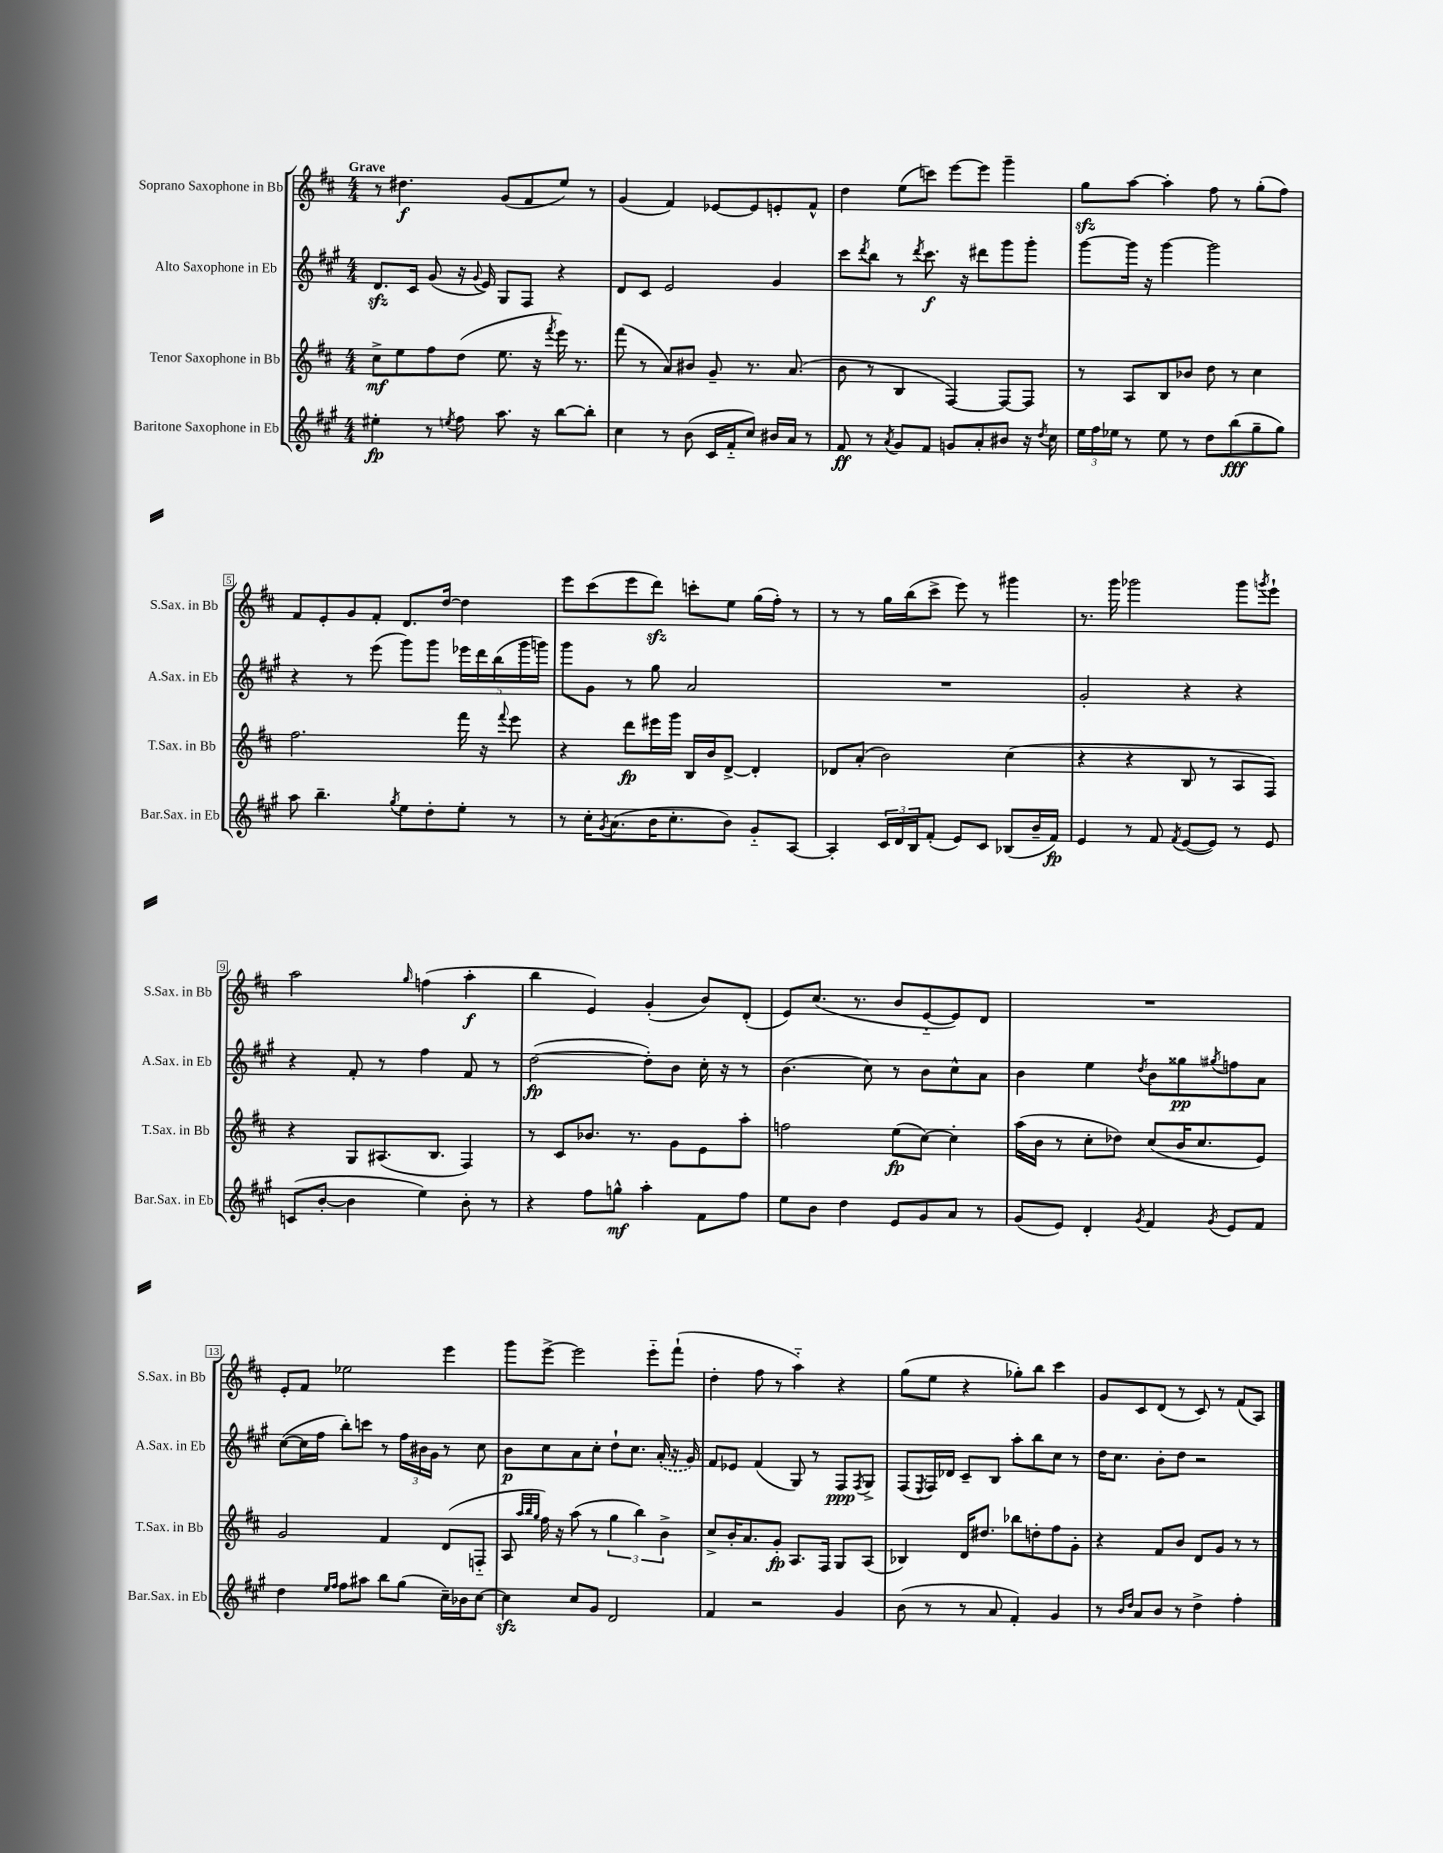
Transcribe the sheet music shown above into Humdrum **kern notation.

**kern	**kern	**kern	**kern
*staff4	*staff3	*staff2	*staff1
*clefG2	*clefG2	*clefG2	*clefG2
*k[f#c#g#]	*k[f#c#]	*k[f#c#g#]	*k[f#c#]
*M4/4	*M4/4	*M4/4	*M4/4
4ee#'	8cc#^	8.d	8r
.	8ee	.	4.dd#
.	.	16c#	.
8r	8ff#	(8g#	.
8qee	.	.	.
8ff#	(8dd	16r	.
.	.	8qqg#	.
.	.	16e)	.
8.aa	8.ee	8G#	(8g
.	.	8F#	8f#
16r	16r	.	.
.	8qfff#	.	.
[8bb	16eee)	4r	8ee)
.	8.r	.	.
8bb']	.	.	8r
=	=	=	=
4cc#	(8fff#	8d	(4g
.	8r	8c#	.
8r	8a)	2e	4f#)
(8b	8b#	.	.
16c#	8g~	.	[8e-
16f#'~	.	.	.
8cc#)	8.r	.	8e-]
16b#	.	4g#	8e'
16a	(8.a	.	.
8r	.	.	8f#^^
=	=	=	=
8f#	8b	8ccc#	4dd
.	.	8qddd	.
8r	8r	8bb	.
8qa	.	.	.
8g#	4B	8r	(8ee
.	.	8qddd	.
8f#	.	8.ccc#	8ccc)
8g	[4F#)	.	[8eee
.	.	16r	.
8a'	.	8ddd#	8eee]
8b#	8F#_	8ggg#	4ggg~
16r	8F#]	8ggg#'	.
8qdd	.	.	.
16cc#	.	.	.
=	=	=	=
24ee	8r	[8ggg#	8gg
24ff#	.	.	.
24ee-	.	.	.
8r	8A	16ggg#]	[8aa
.	.	16r	.
8ee-	8B	[4ggg#	4aa']
8r	8b-	.	.
8dd	8dd	2ggg#]	8ff#
(8bb	8r	.	8r
8gg#~	4cc#	.	(8gg'
8gg#)	.	.	8ff#)
=	=	=	=
8aa	2.ff#	4r	8f#
4.bb~	.	.	8e'
.	.	8r	8g
.	.	(8eee	8f#'
8qgg#	.	.	.
8ee	.	8ggg#)	8.d
8dd'	.	8ggg#	.
.	.	.	[16dd
8ee'	16fff#	20eee-	4dd]
.	.	20ddd	.
.	16r	.	.
.	.	(20bb	.
.	8qqfff#	.	.
8r	8eee	.	.
.	.	20ggg#	.
.	.	20ggg)	.
=	=	=	=
8r	4r	8ggg#	8eee
16cc#'	.	8g#	(8ccc#
8qg#	.	.	.
(8.a	.	.	.
.	8ddd	8r	8eee
16b	16eee#	8gg#	8ddd)
8.cc#'	16ggg	.	.
.	16B	2a	8ccc'
.	16b	.	.
8b)	[8d^	.	8ee
8g#'~	4d']	.	(16gg
.	.	.	16ff#')
[8A	.	.	8r
=	=	=	=
4A']	8d-	1r	8r
.	(8a'	.	8r
24c#	2b)	.	16gg
24d	.	.	.
.	.	.	(16bb
24B	.	.	.
(8f#'	.	.	8ccc#^
8e)	.	.	8eee)
8c#	.	.	8r
(8B-	(4cc#	.	4ggg#
16b~	.	.	.
16f#)	.	.	.
=	=	=	=
4e	4r	2g#'	8.r
.	.	.	16ggg
8r	4r	.	2ggg-
8f#	.	.	.
8qf#	.	.	.
([8e	8B	4r	.
8e])	8r	.	.
8r	8A	4r	8ggg-
.	.	.	8qggg
8e	8F#)	.	8eee`
=	=	=	=
(8c	4r	4r	2aa
[8b'	.	.	.
4b]	8G	8f#'	.
.	(8.A#	8r	.
.	.	.	16qqgg
4ee)	.	4ff#	(4ff
.	8.B	.	.
8b'	4F#)	8f#	4aa'
8r	.	8r	.
=	=	=	=
4r	8r	([2dd	4bb
.	8c#	.	.
8ff#	8.b-	.	4e)
8gg^^	.	.	.
.	8.r	.	.
4aa'	.	8dd'])	(4g'
.	8g	8b	.
8f#	8e	16cc#'	8b)
.	.	16r	.
8ff#	8aa'	8r	(8d'
=	=	=	=
8ee	2ff	(4.b	8e)
8b	.	.	(8.cc#
4dd	.	.	.
.	.	.	8.r
.	.	8cc#)	.
8e	(8ee	8r	8b
8g#	[8cc#)	8b	[8e'~
8a	4cc#']	8cc#^^	8e])
8r	.	8a	8d
=	=	=	=
(8g#	(16aa	4b	1r
.	16b	.	.
8e)	8r	.	.
4d'	8cc#'	4ee	.
.	8dd-)	.	.
8qg#	.	8qdd	.
4f#	(8cc#	8b	.
.	16b	8gg##	.
.	8.cc#	.	.
8qg#	.	8qgg#	.
8e	.	8ff	.
8f#	8e)	8a	.
=	=	=	=
4dd	2g	([8cc#	8e'
.	.	16cc#]	8f#
.	.	16ff#	.
16qqee	.	.	.
16qqff#	.	.	.
8ff#	.	8bb')	2ee-
8aa#	.	8ccc	.
8bb	4f#	8r	.
(8gg#	.	24ff#	.
.	.	24b#	.
.	.	24g#	.
16cc#~)	(8d	8r	4eee
16b-	.	.	.
[8cc#	8F'~	8cc#	.
=	=	=	=
4cc#]	8A	8b	8ggg
.	32qqaa	.	.
.	32qqbb	.	.
.	32qqgg	.	.
.	16ff#)	8cc#	[8eee^
.	16r	.	.
8cc#	(8aa	8a	2eee]
8g#	8r	8cc#'	.
2d	6gg	8dd`	.
.	.	8.cc#	.
.	6bb)	.	.
.	.	.	8eee'~
.	.	(16a'	.
.	6b^	.	.
.	.	16r	(8fff#`
.	.	16g#)	.
=	=	=	=
4f#	8cc#^	8f#	4dd'
.	16b'	8e-	.
.	8.a	.	.
2r	.	(4f#	8ff#
.	8g'	.	8r
.	8.A	8G#)	4aa'~)
.	.	8r	.
.	16F#	.	.
4g#	8G	8F#	4r
.	.	8qF#	.
.	(8A	8G#^	.
=	=	=	=
(8b	4B-)	(8F#	(8gg
.	.	8qE	.
8r	.	16F#)	8ee
.	.	16d-	.
8r	16d	8c#~	4r
.	8.dd#	.	.
8a	.	8B	.
4f#')	8bb-	8aa'	8gg-')
.	8dd'	8bb	8bb
4g#	8ff#	8cc#	4ccc#
.	8g'	8r	.
=	=	=	=
8r	4r	16dd	8g
.	.	8.cc#	.
16qqb	.	.	.
16qqdd	.	.	.
8a	.	.	8c#
8b	8f#	8b'	(8d
8r	8b	8dd	8r
4dd^	8d	2r	8c#)
.	8g	.	8r
4ff#'	8r	.	(8f#
.	8r	.	8A)
==	==	==	==
*-	*-	*-	*-
